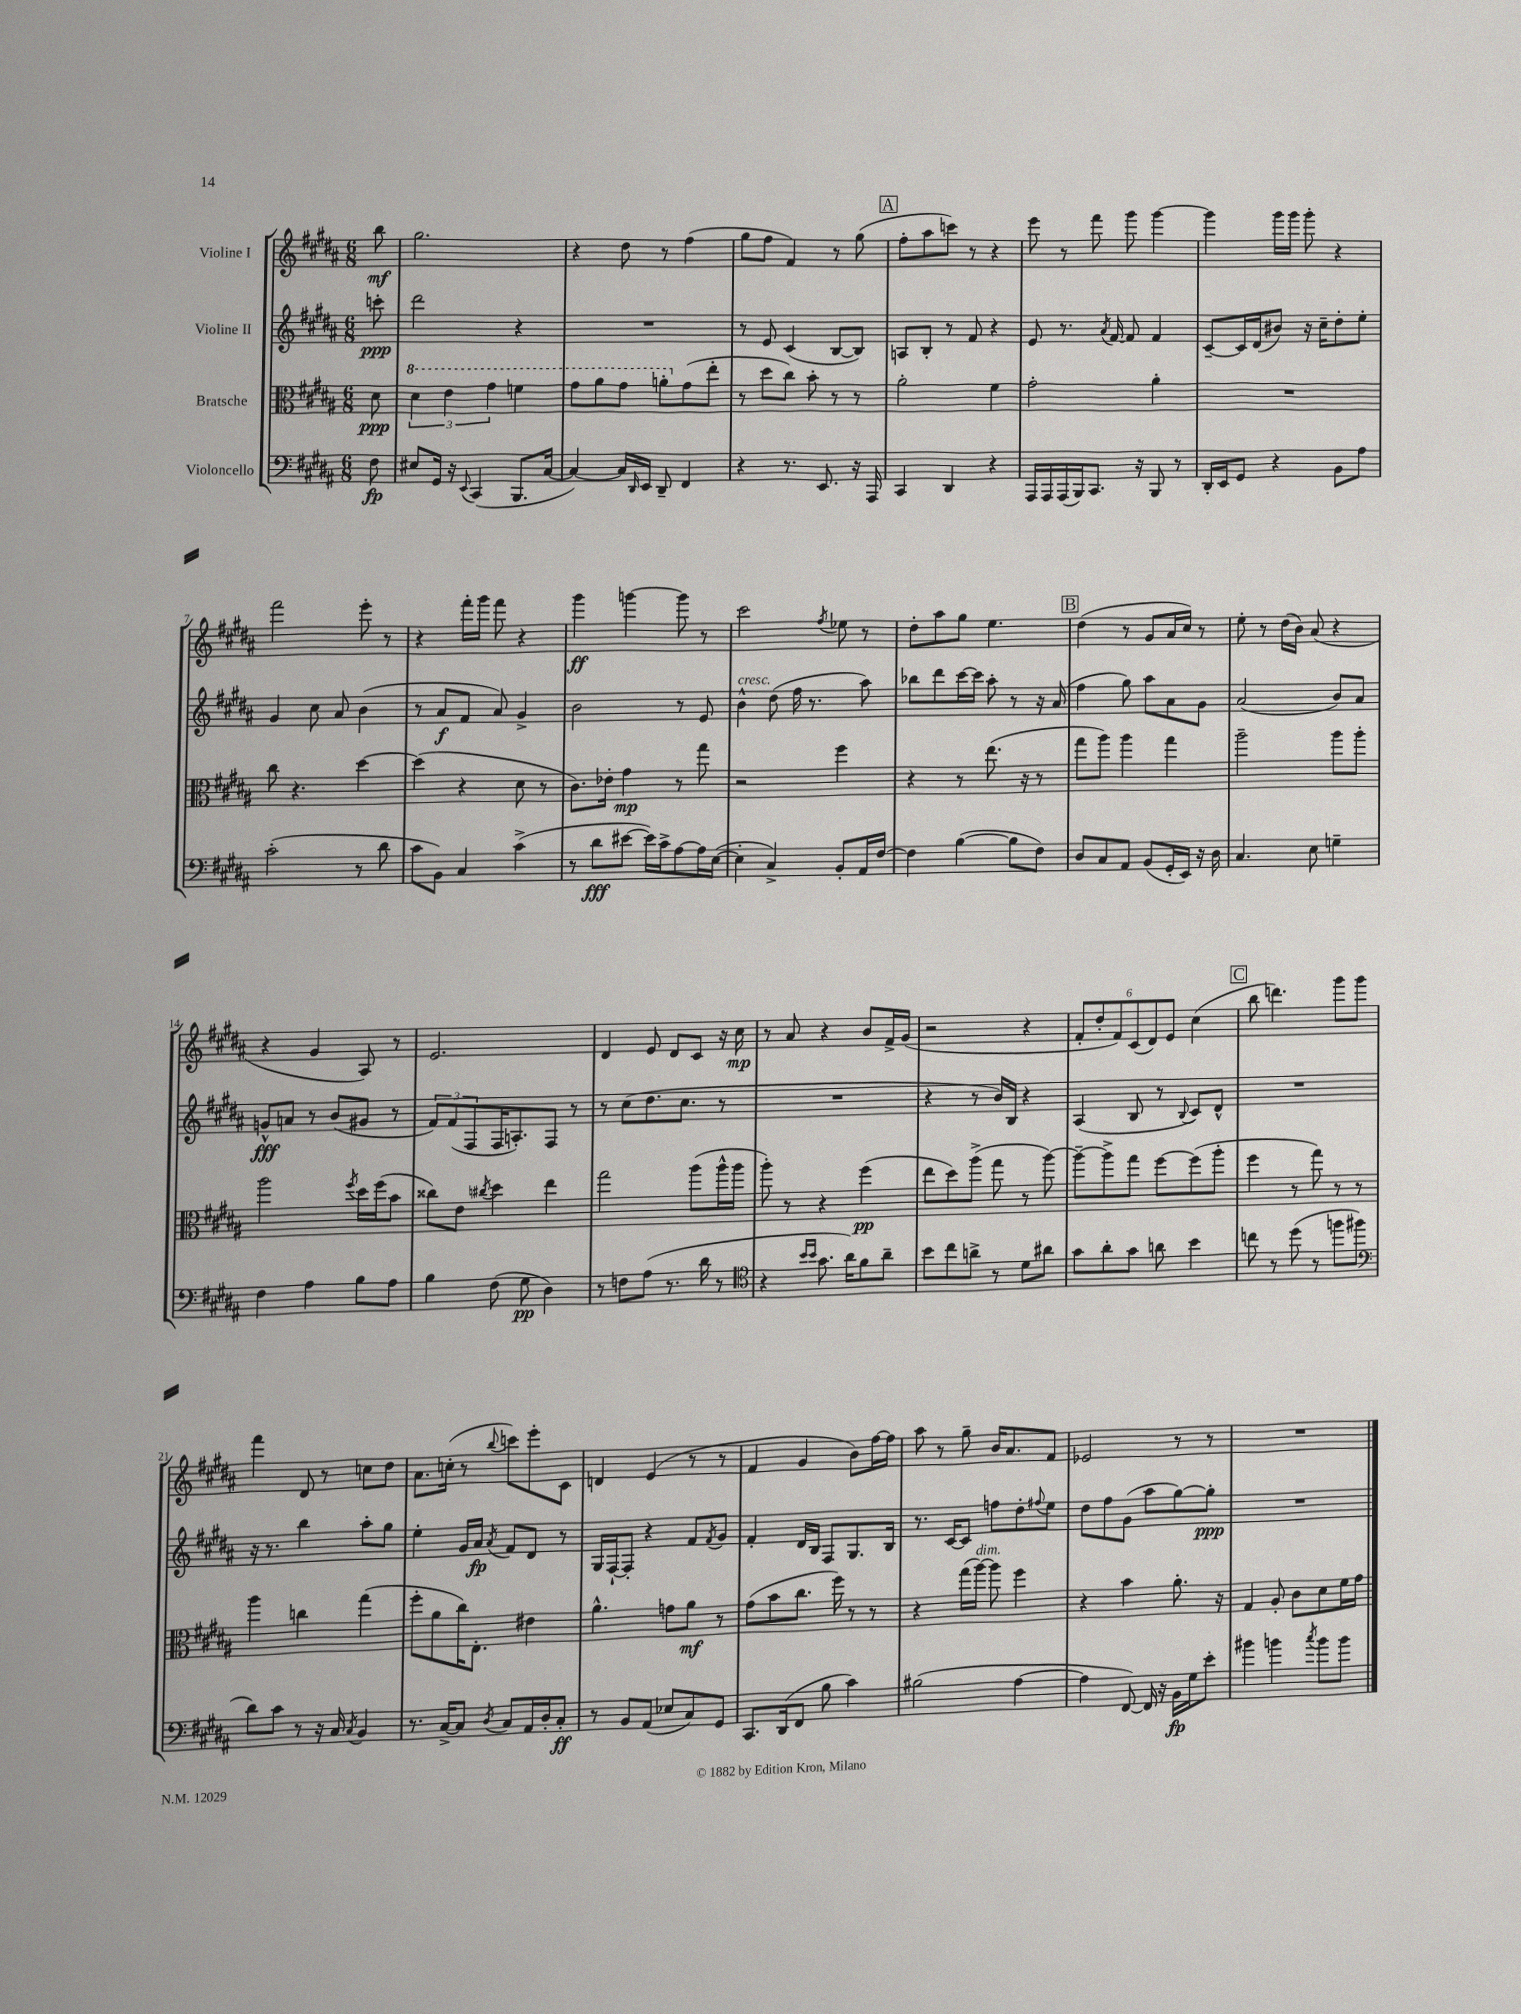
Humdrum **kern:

**kern	**kern	**kern	**kern
*staff4	*staff3	*staff2	*staff1
*clefF4	*clefC3	*clefG2	*clefG2
*k[f#c#g#d#a#]	*k[f#c#g#d#a#]	*k[f#c#g#d#a#]	*k[f#c#g#d#a#]
*M6/8	*M6/8	*M6/8	*M6/8
8F#\	8d#\	8ccc'\	8bb\
=	=	=	=
8E#/L	6dd#\	2ddd#\	2.gg#\
16GG#/Jk	.	.	.
.	6ee\	.	.
16r	.	.	.
8qqEE/	.	.	.
(4CC#/	.	.	.
.	6gg#\	.	.
8.BBB/L	4ff\	4r	.
[16C#/Jk	.	.	.
=	=	=	=
4C#/_)	8gg#\L	2.r	4r
.	8aa#\	.	.
16C#/]LL	8gg#\J	.	8dd#\
16qqDD#/	.	.	.
16EE/JJ	.	.	.
8DD#~/	8aa'\L	.	8r
4FF#/	(8g#\	.	(4ff#\
.	8ee'\J	.	.
=	=	=	=
4r	8r	8r	8gg#\L
.	8dd#\L	8e/	8ff#\J
8.r	8cc#\J)	(4c#/	4f#/)
.	8b'\	.	.
8.EE/	.	.	.
.	8r	[8B/L	8r
16r	8r	8B/]J)	(8gg#\
16AAA#/	.	.	.
=	=	=	=
4CC#/	2a#'\	8A/L	8ff#'\L
.	.	8B'/J	8aa#\
4DD#/	.	8r	8ccc\J)
.	.	8f#/	8r
4r	4f#\	4r	4r
=	=	=	=
16AAA#/LL	2g#'\	8e/	8eee\
16AAA#/	.	.	.
(16AAA#/	.	8.r	8r
16BBB/J)	.	.	.
8.CC#/J	.	.	8fff#\
.	.	8qa#/	.
.	.	[16f#/	.
.	.	8f#/]	8ggg#\
16r	.	.	.
8BBB/	4a#'\	4f#/	[4ggg#\
8r	.	.	.
=	=	=	=
16DD#'/LL	2.r	[8c#~/L	4ggg#\]
16EE/J	.	.	.
8GG#/J	.	16c#/]L	.
.	.	(16d#/J	.
4r	.	8b#/J)	16ggg#\LL
.	.	.	16ggg#\JJ
.	.	16r	8ggg#'\
.	.	16cc#~\LK	.
8BB\L	.	8dd#'\	4r
8A#\J	.	8ee'\J	.
=	=	=	=
(2c#'\	8cc#\	4g#/	2fff#\
.	4.r	.	.
.	.	8cc#\	.
.	.	8a#/	.
8r	[4dd#\	(4b\	8eee'\
8d#\	.	.	8r
=	=	=	=
8c#\L	(4dd#\]	8r	4r
8BB\J)	.	8a#/L	.
4C#/	4r	8f#/J	16fff#'\LL
.	.	.	16ggg#\JJ
.	.	8a#/)	8fff#\
(4c#^\	8d#\	4g#^/	4r
.	8r	.	.
=	=	=	=
8r	8.c#\L)	2b\	4ggg#\
8d#\L	.	.	.
.	16e-'\Jk	.	.
[8e#\J	4g#\	.	[4ggg\
16e#\]LL)	.	.	.
16c#^\J	.	.	.
[8A#\	8r	8r	8ggg\]
16A#\]L	8gg#\	8e/	8r
([16E\JJ	.	.	.
=	=	=	=
4E'\]	2r	4b^^\	2ccc#\
4C#^/)	.	(8dd#\	.
.	.	16ff#\	.
.	.	8.r	.
.	.	.	8qff#/
8BB'/L	4ff#\	.	8ee-\
16AA#/L	.	8aa#\)	8r
[16F#/JJ	.	.	.
=	=	=	=
4F#\]	4r	8bb-\L	8dd#'\L
.	.	8ddd#\	8aa#\
([4B\	8r	[16ccc#\L	8gg#\J
.	.	16ccc#\]JJ	.
.	(8.ee\	8aa#'\	4.ee\
8B\]L	.	8r	.
.	16r	.	.
8F#\J)	8r	16r	.
.	.	(16a#/	.
=	=	=	=
8D#/L	8gg#\L	4ff#\	(4dd#\
8C#/	8aa#\J)	.	.
8AA#/J	4aa#\	8gg#\)	8r
(8BB/L	.	8aa#\L	8g#/L
16GG#'/L	4gg#\	8a#\	16a#/L
16EE/JJ)	.	.	16cc#/JJ)
16r	.	8g#\J	8r
16D#\	.	.	.
=	=	=	=
4.C#/	2aa#~\	(2a#/	8ee'\
.	.	.	8r
.	.	.	(16dd#\LL
.	.	.	16b\JJ)
8E\	.	.	(8a#/
4G~\	8aa#\L	8b/L)	4r
.	8aa#'\J	8a#/J	.
=	=	=	=
4F#\	2aa#\	8g^^/L	4r
.	.	8a/J	.
4A#\	.	8r	4g#/
.	.	(8b/L	.
.	8qff#/	.	.
8B\L	16dd#\LL	8g#/J	8A#/)
.	(16ff#\J	.	.
8A#\J	8b\J	8r	8r
=	=	=	=
4B\	8cc##\L)	12f#/L)	2.e/
.	.	(12f#/	.
.	8e\J	.	.
.	.	12F#/	.
.	8qcc#/	.	.
(8F#\	4dd#\	16F#/K	.
.	.	8.A'/)	.
8G#\	.	.	.
4D#\)	4ee\	8F#/J	.
.	.	8r	.
=	=	=	=
8r	2gg#\	8r	4d#/
8F\L	.	(8cc#\L	.
(8A#\J	.	8.dd#\	8e/
8.r	.	.	8d#/L
.	.	8.cc#\J	.
.	(8aa#\L	.	8c#/J
16d#\	.	.	.
8r	16aa#^^\L	8r	16r
.	16aa#\JJ	.	16cc#\
=	=	=	=
*clefC4	*	*	*
4r	8aa#'\)	2.r	8r
.	8r	.	8a#/
16qqb/LL	.	.	.
16qqb/JJ	.	.	.
8.g#\	4r	.	4r
16a#\LK)	.	.	.
8f#\	(4ff#\	.	8b/L
8a#~\J	.	.	16f#^/L
.	.	.	(16g#/JJ
=	=	=	=
8b\L	8ee\L	4r	2r
8cc#\	8dd#\)	.	.
8a^\J	(8aa#^\J	8r	.
8r	8gg#\	16b/LL)	.
.	.	16B/JJ	.
8d#\L	8r	4r	4r
8a#\J	[8aa#\)	.	.
=	=	=	=
8g#\L	8aa#~\_L	(4A#/	12f#'/L
.	.	.	12dd#'/
8a#'\	8aa#^\]	.	.
.	.	.	12f#/)
8g#\J	8gg#\J	8B/	(12c#/
.	.	.	12d#/)
8a\	[8ff#\L	8r	.
.	.	.	12e/J
.	.	8qqB/	.
4b\	(8ff#\]	8c#/L)	(4cc#\
.	8aa#'\J	8d#^^/J	.
=	=	=	=
8cc\	4ff#\	2.r	8bb\
8r	.	.	4.ddd\)
(8dd#\	8r	.	.
8r	8gg#\)	.	.
8ff\L	8r	.	8ggg#\L
8ff#\J	8r	.	8ggg#\J
=	=	=	=
*clefF4	*	*	*
8d#\L)	4aa#\	16r	4fff#\
.	.	8.r	.
8c#\J	.	.	.
8r	4cc\	4bb\	8d#/
16r	.	.	8r
16C#/	.	.	.
8qC#/	.	.	.
4BB/	(4gg#\	8aa#'\L	8cc\L
.	.	8gg#\J	8dd#\J
=	=	=	=
8.r	8ff#'\L	4ee'\	8.a#\L
.	8a#\	.	.
[16C#^/LK	.	.	(16cc'\Jk
8C#/]J	16cc#\K)	16g#/LL	8r
.	8.E'\J	16a#/JJ	.
8qD#/	.	8qa#/	8qqbb/
8C#/L	.	8f#/L	8ccc\L)
16AA#/L	4e#\	8d#/J	8eee'\
16D#'/J	.	.	.
8C#'/J	.	8r	8c#\J
=	=	=	=
8r	4.a#^^\	16G#/LL	4d/
.	.	[16F#`/J	.
8BB/L	.	8F#'/]J	.
(8AA#/J	.	4r	(4e/
8E-/L	8g\L	.	.
8C#/)	8a#\J	8f#/L	8r
.	.	8qf#/	.
8GG#/J	8r	8g#/J	8r
=	=	=	=
8.CC#/L	(8g#\L	4f#'/	4f#/
.	8b\	.	.
(16DD#/k	.	.	.
8FF#/J	8.cc#\J	16d#/LL	4g#/
.	.	16B/JJ	.
8B\	.	8F#/L	.
.	16ff#\)	.	.
4c#\)	8r	8.G#/	8b\L)
.	8r	.	[16ff#\L
.	.	16B/Jk	16ff#\]JJ
=	=	=	=
(2B#\	4r	8.r	8aa#\
.	.	.	8r
.	.	[16c#/LK	.
.	(16gg#\LL	8c#/]J	8gg#~\
.	[16aa#\JJ)	.	.
.	8aa#\]	8ff\L	16b/LK
.	.	.	8.a#/
[4A#\	4ff#\	8dd#'\	.
.	.	8qqff#/	.
.	.	8ee\J	8f#/J
=	=	=	=
4A#\]	4r	8dd#\L	2e-/
.	.	8ff#\	.
[8FF#/)	4b\	(8g#\J	.
16FF#/]	.	8aa#\L	.
16r	.	.	.
16BB\LL	8.a#'\	[8gg#\)	8r
16G#\J	.	.	.
8e'\J	.	8gg#'\]J	8r
.	16r	.	.
=	=	=	=
4b#\	4G#/	2.r	2.r
4b\	8A#'/	.	.
.	8c#\L	.	.
8qcc#/	.	.	.
8b\L	8d#\	.	.
8b\J	16f#\L	.	.
.	16g#\JJ	.	.
==	==	==	==
*-	*-	*-	*-
